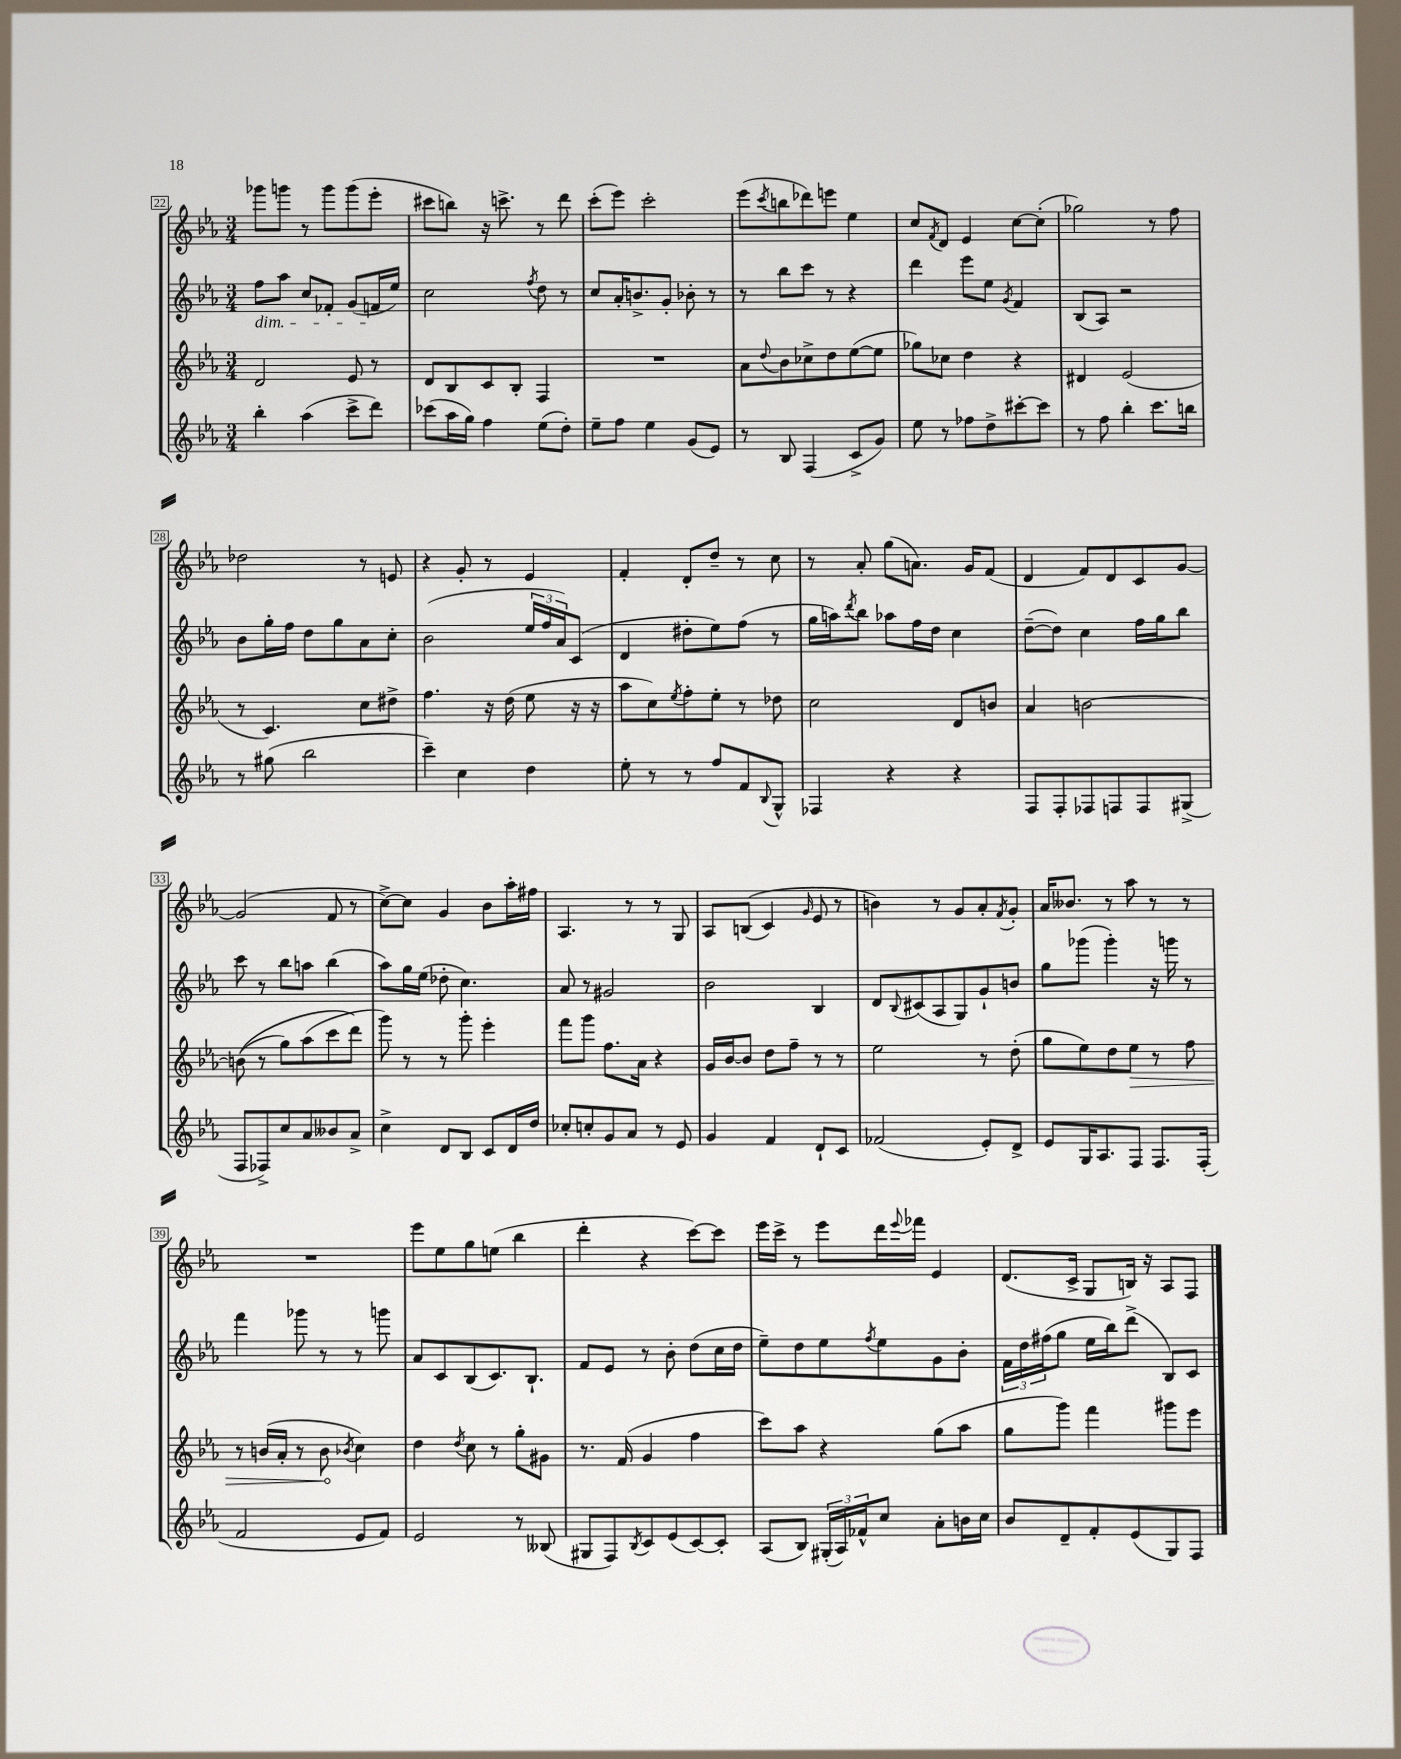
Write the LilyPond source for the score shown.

<<
\new StaffGroup <<
\new Staff = "s0" {
    \clef treble \key ees \major \numericTimeSignature \time 3/4
    ges'''8 g'''8 r8 g'''8 g'''8( ees'''8-. |
    cis'''8 b''8) r16 c'''8.-> r8 d'''8 |
    c'''8-.( ees'''8) c'''2-. |
    ees'''8( \acciaccatura { c'''8 } b''8 des'''8) e'''8 ees''4 |
    c''8 \acciaccatura { f'8 } d'8 ees'4 c''8~ c''8-.( |
    ges''2) r8 f''8 |
    des''2 r8 e'8 |
    r4 g'8-. r8 ees'4 |
    f'4-. d'8-. d''8-- r8 c''8 |
    r8 aes'8-. g''8( a'8.) g'16 f'8( |
    d'4 f'8) d'8 c'8 g'8~ |
    g'2( f'8 r8 |
    c''8~->) c''8 g'4 bes'8 aes''16-. fis''16 |
    aes4. r8 r8 g8 |
    aes8 b8(\( c'4) \grace { g'16 } ees'8 r8 |
    b'4\) r8 g'8 aes'8-. \acciaccatura { f'8 } g'8-. |
    aes'16 beses'8. r8 aes''8 r8 r8 |
    R2. |
    ees'''8 ees''8 g''8 e''8( bes''4 |
    d'''4-. r4 c'''8~) c'''8 |
    ees'''16 c'''16-> r8 ees'''8 d'''16 \appoggiatura { ees'''8 } fes'''16 ees'4 |
    d'8.( c'16-> g8 b16) r16 aes8 f8 \bar "|." |
}
\new Staff = "s1" {
    \clef treble \key ees \major \numericTimeSignature \time 3/4
    f''8\dim aes''8 c''8 fes'8-. g'8( f'16\! ees''16) |
    c''2 \acciaccatura { f''8 } d''8 r8 |
    c''8 aes'16-. b'8.-> g'8-. bes'8-. r8 |
    r8 bes''8 c'''8 r8 r4 |
    d'''4 ees'''8 ees''8 \acciaccatura { g'8 } f'4 |
    bes8( aes8) r2 |
    bes'8 g''16-. f''16 d''8 g''8 aes'8 c''8-. |
    bes'2( \tuplet 3/2 { ees''16 f''16 aes'16) } c'8( |
    d'4 dis''8-. ees''8) f''8( r8 |
    g''16 a''16) \acciaccatura { d'''8 } bes''8 aes''8 f''16 d''16 c''4 |
    d''8~--( d''8) c''4 f''16 g''16 bes''8 |
    c'''8 r8 bes''8 a''8 bes''4( |
    aes''8) g''16 ees''16( des''8-. c''4.) |
    aes'8 r8 gis'2 |
    bes'2 bes4 |
    d'8 \appoggiatura { bes8 } cis'8( aes8 g8) g'8-! b'8 |
    g''8 ges'''8( ges'''4-.) r16 g'''16 r8 |
    f'''4 ges'''8 r8 r8 g'''8 |
    aes'8 c'8 bes8( c'8.) bes8.-! |
    f'8 ees'8 r8 bes'8-. d''8( c''16 d''16 |
    ees''8--) d''8 ees''8 \acciaccatura { f''8 } ees''8 g'8 bes'8-. |
    \tuplet 3/2 { f'16 d''16 fis''16( } g''8 ees''16 bes''16) d'''8->( bes8) c'8 \bar "|." |
}
\new Staff = "s2" {
    \clef treble \key ees \major \numericTimeSignature \time 3/4
    d'2 ees'8 r8 |
    d'8 bes8 c'8 bes8-. f4 |
    R2. |
    aes'8 \appoggiatura { d''8 } bes'8 ces''8-> d''8 ees''8~( ees''8 |
    ges''8) ces''8 d''4 r4 |
    dis'4 ees'2( |
    r8 c'4.) c''8 dis''8-> |
    f''4. r16 d''16( ees''8 r16 r16 |
    aes''8 c''8) \acciaccatura { ees''8 } f''8-. ees''8-. r8 des''8 |
    c''2 d'8 b'8 |
    aes'4 b'2~ |
    b'8(\( r8 g''8) aes''8( c'''8 d'''8\) |
    g'''8) r8 r8 g'''8-. ees'''4-. |
    f'''8 g'''8 f''8. aes'16 r4 |
    g'16 bes'16~ bes'8 d''8 f''8-- r8 r8 |
    ees''2 r8 d''8-.( |
    g''8 ees''8) d''8 \once \override Hairpin.circled-tip = ##t ees''8\> r8 f''8 |
    r8 b'16( aes'16-. r8 b'8\! \acciaccatura { bes'8 } c''4) |
    d''4 \acciaccatura { d''8 } c''8 r8 g''8-. gis'8 |
    r8. f'16( g'4 f''4 |
    c'''8) aes''8 r4 g''8( aes''8 |
    g''8 g'''8) f'''4 gis'''8 ees'''8 \bar "|." |
}
\new Staff = "s3" {
    \clef treble \key ees \major \numericTimeSignature \time 3/4
    bes''4-. aes''4( c'''8-> d'''8) |
    ces'''8( aes''16 g''16) f''4 ees''8( d''8-.) |
    ees''8-- f''8 ees''4 g'8( ees'8) |
    r8 bes8 f4( c'8-> g'8) |
    ees''8 r8 fes''8 d''8-> cis'''8~-. cis'''8 |
    r8 f''8 bes''4-. c'''8. b''16 |
    r8 gis''8( bes''2 |
    c'''4--) c''4 d''4 |
    ees''8-. r8 r8 f''8 f'8 \appoggiatura { bes8 } g8-^ |
    fes4 r4 r4 |
    f8 f8-. fes8 f8 f8 gis8->( |
    f8 fes8->) c''8 aes'8 beses'8 aes'8-> |
    c''4-> d'8 bes8 c'8 d'16 d''16 |
    ces''8-. c''8-. g'8 aes'8 r8 ees'8 |
    g'4 f'4 d'8-! c'8 |
    fes'2( ees'8-.) d'8-> |
    ees'8 g16 aes8. f8 f8. f16-.( |
    f'2 ees'8 f'8) |
    ees'2 r8 beses8( |
    gis8 f8) \acciaccatura { bes8 } c'8 ees'8( c'8~) c'8-. |
    aes8( bes8) \tuplet 3/2 { gis16-.( aes16) fes'16-^ } c''8 aes'8-. b'16 c''16 |
    bes'8 d'8-- f'8-. ees'8( g8) f8 \bar "|." |
}
>>
>>
\layout { \context { \Score currentBarNumber = #22 \override BarNumber.stencil = #(make-stencil-boxer 0.1 0.3 ly:text-interface::print) } }
